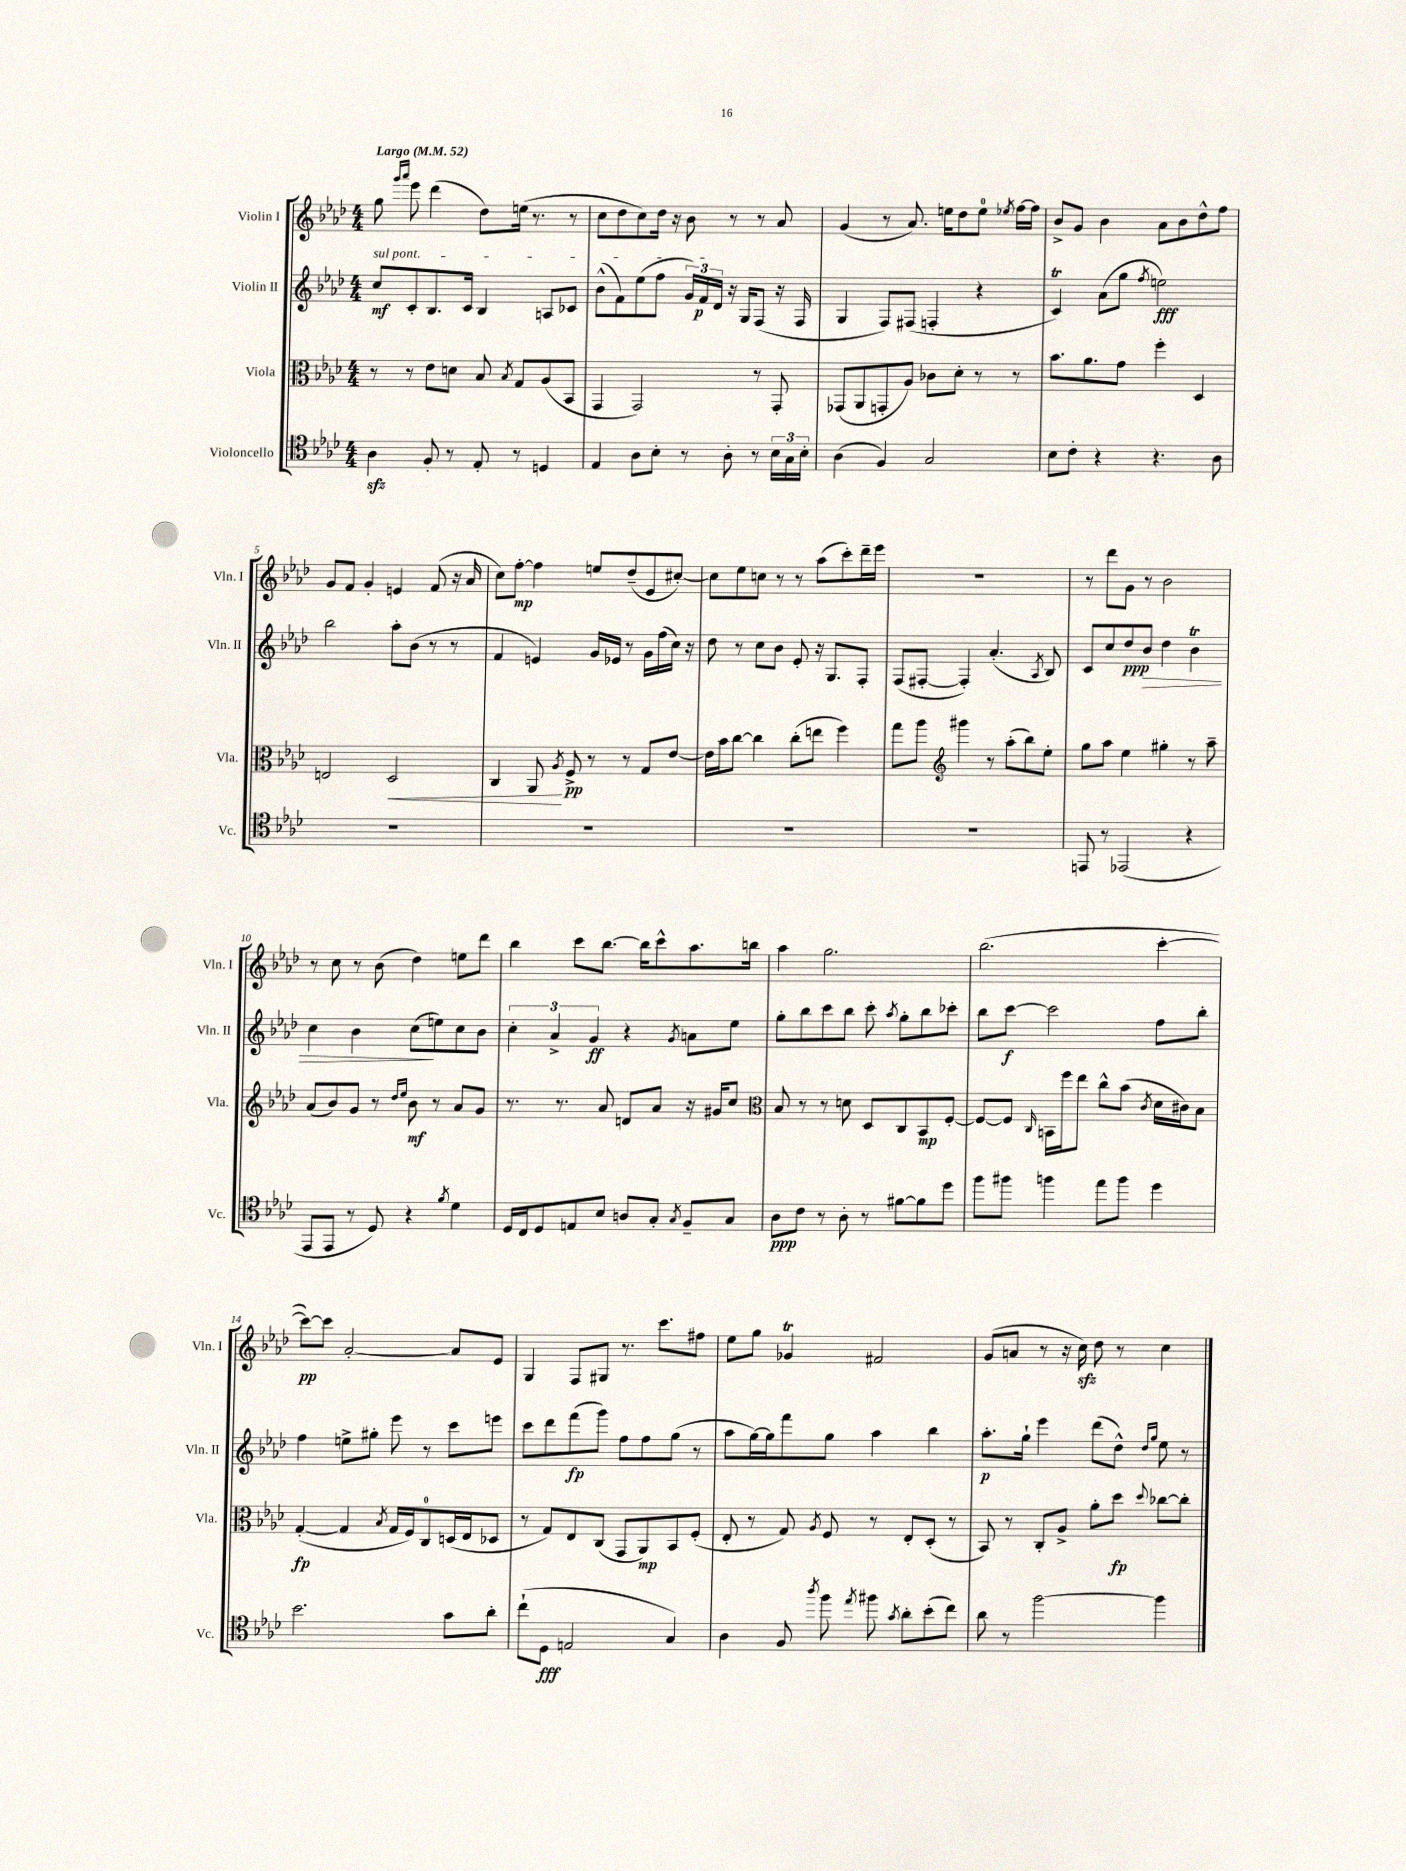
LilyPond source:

<<
\new StaffGroup <<
\new Staff = "s0" \with { instrumentName = "Violin I" shortInstrumentName = "Vln. I" } {
    \clef treble \key aes \major \numericTimeSignature \time 4/4 \tempo "Largo" 4 = 52
    \autoBeamOff g''8 \grace { g'''16[ aes'''16] } ees'''8 des'''4( des''8[) e''16]( r8. r8 |
    c''8[ des''8 c''8) des''16] r16 bes'8 r8 r8 aes'8 |
    g'4( r8 aes'8.) e''16[ des''8 e''8]-0 \acciaccatura { ees''8 } f''16[~ f''16] |
    bes'8[-> g'8] bes'4 aes'8[ bes'8 des''8-^ f''8] |
    g'8[ f'8] g'4-. e'4 f'8( r16 aes'16 |
    c''8[) f''8]~-.\mp f''4 e''8[ des''8--( ees'8 cis''8]~-.) |
    cis''8[ ees''8 c''8] r8 r8 aes''8[( c'''8-.) des'''16-- ees'''16] |
    R1 |
    r8 des'''8[ g'8] r8 bes'2 |
    r8 c''8 r8 bes'8( des''4) e''8[ des'''8] |
    bes''4 c'''8[ bes''8.]~ bes''16[ c'''8-^ aes''8. b''16] |
    aes''4 g''2. |
    bes''2.( c'''4~-. |
    c'''8[~\pp) c'''8] aes'2~-. aes'8[ ees'8] |
    g4 f8[ gis8] r8. c'''8.[ fis''8] |
    ees''8[ g''8] ges'4\trill fis'2 |
    g'8[( a'8] r8 r16 c''16\sfz) des''8 r8 c''4 \bar "|." |
}
\new Staff = "s1" \with { instrumentName = "Violin II" shortInstrumentName = "Vln. II" } {
    \clef treble \key aes \major \numericTimeSignature \time 4/4
    \autoBeamOff \once \override TextSpanner.bound-details.left.text = \markup { \italic "sul pont." } c''8[\mf\startTextSpan c'8-. bes8. c'16] bes4 a8[ ces'8] |
    bes'8[-^( f'8) ees''8( f''8] \tuplet 3/2 { g'16[) f'16\p des'16]\stopTextSpan } r16 g16[ f8]( r16 f16 |
    g4 f8[) fis8]( f4-. r4 |
    c'4\trill) aes'8[( g''8] \acciaccatura { f''8 } e''2\fff) |
    bes''2 aes''8[-. bes'8]( r8 r8 |
    f'4 e'4) g'16[ ees'16] r8 g'16[ f''16( c''16]) r16 |
    des''8 r8 c''8[ bes'8] ees'8-. r16 g8.[ f8]-. |
    f8[( fis8]~-. fis4-.) aes'4.-.( \acciaccatura { aes8 } bes8) |
    c'8[ c''8 des''8\ppp bes'8]\> des''4 bes'4\trill |
    c''4 bes'4 c''8[\!( e''8) c''8 bes'8] |
    \tuplet 3/2 { c''4-. aes'4-> g'4\ff } r4 \acciaccatura { g'8 } a'8[ ees''8] |
    g''8[-. bes''8 c'''8 bes''8] c'''8-. \acciaccatura { aes''8 } g''8[-. bes''8 ces'''8]-. |
    bes''8[ c'''8]~\f c'''2 f''8[ bes''8]-. |
    f''4 e''8[-> gis''8]-. ees'''8 r8 c'''8[ e'''8] |
    c'''8[ des'''8 f'''8\fp( g'''8]) f''8[ f''8 g''8]( r8 |
    aes''8[ g''16~) g''16 f'''8 g''8] aes''4 bes''4 |
    aes''8.[-.\p g''16]-! ees'''4 des'''8[( des''8]-^) \grace { des''16[ g''16] } ees''8 r8 \bar "|." |
}
\new Staff = "s2" \with { instrumentName = "Viola" shortInstrumentName = "Vla." } {
    \clef alto \key aes \major \numericTimeSignature \time 4/4
    \autoBeamOff r8 r8 ees'8[ d'8] bes8 \acciaccatura { bes8 } g8[ aes8( bes,8] |
    g,4 g,2) r8 g,8-. |
    ges,8[( aes,8 g,8-. aes8]) ces'8[ des'8]-. r8 r8 |
    bes'8.[ aes'8. g'8] f''4-. des4 |
    e2 des2\< |
    c4 aes,8\! \acciaccatura { aes8 } f8->\pp r8 r8 g8[ ees'8]~ |
    ees'16[ bes'16 c''8]~ c''4 c''8[-.( e''8] f''4) |
    g''8[ aes''8] \clef treble gis'''4 r8 aes''8[-.( bes''8) ees''8]-. |
    g''8[ aes''8] ees''4 gis''4-. r8 aes''8-- |
    aes'8[( bes'8) g'8] r8 \grace { des''16[ ees''16] } bes'8\mf r8 aes'8[ g'8] |
    r8. r8. aes'8 d'8[ aes'8] r16 gis'16[ c''8] |
    \clef alto bes8 r8 r8 d'8 des8[ c8 bes,8\mp f8]~-. |
    f8[~ f8] \grace { c16 } b,16[ f''16 ees''8] c''8[-^ bes'8]( \acciaccatura { c'8 } des'16[ cis'16) bes8] |
    g4~-.\fp( g4 \acciaccatura { bes8 } g16[ f16) c8-0 d16( ees16 des8] |
    r8 g8[) ees8 c8]( g,8[ aes,8\mp) bes,8 f8]-.( |
    ees8-. r8 g8) \acciaccatura { aes8 } f8 r8 ees8[-. des8]-.( r8 |
    bes,8) r8 c8[-. aes8]-> aes'8[-. des''8]\fp \appoggiatura { des''8 } ces''8[~ ces''8]-. \bar "|." |
}
\new Staff = "s3" \with { instrumentName = "Violoncello" shortInstrumentName = "Vc." } {
    \clef tenor \key aes \major \numericTimeSignature \time 4/4
    \autoBeamOff aes4\sfz f8-. r8 ees8-. r8 d4 |
    ees4 aes8[ bes8]-. r8 aes8-. r8 \tuplet 3/2 { bes16[ g16 bes16]-. } |
    aes4( f4) g2 |
    bes8[ c'8]-. r4 r4. aes8 |
    R1 |
    R1 |
    R1 |
    R1 |
    e,8 r8 ees,2( r4 |
    ees,8[ ees,8] r8 des8) r4 \acciaccatura { f'8 } des'4 |
    des16[ c16 des8 e8 bes8] a8[ g8]-. \acciaccatura { g8 } f8[-- g8] |
    aes8[\ppp c'8] r8 aes8-. r8 fis'8[~ fis'8 des''8] |
    f''8[ fis''8] f''4 ees''8[ f''8] des''4 |
    bes'2. g'8[ aes'8]-. |
    c''8[-!( des8]\fff e2 g4) |
    aes4 f8 \acciaccatura { aes''8 } f''8 \acciaccatura { ees''8 } fis''8 \acciaccatura { g'8 } aes'8[-. bes'8-.( c''8]) |
    aes'8 r8 f''2~ f''4 \bar "|." |
}
>>
>>
